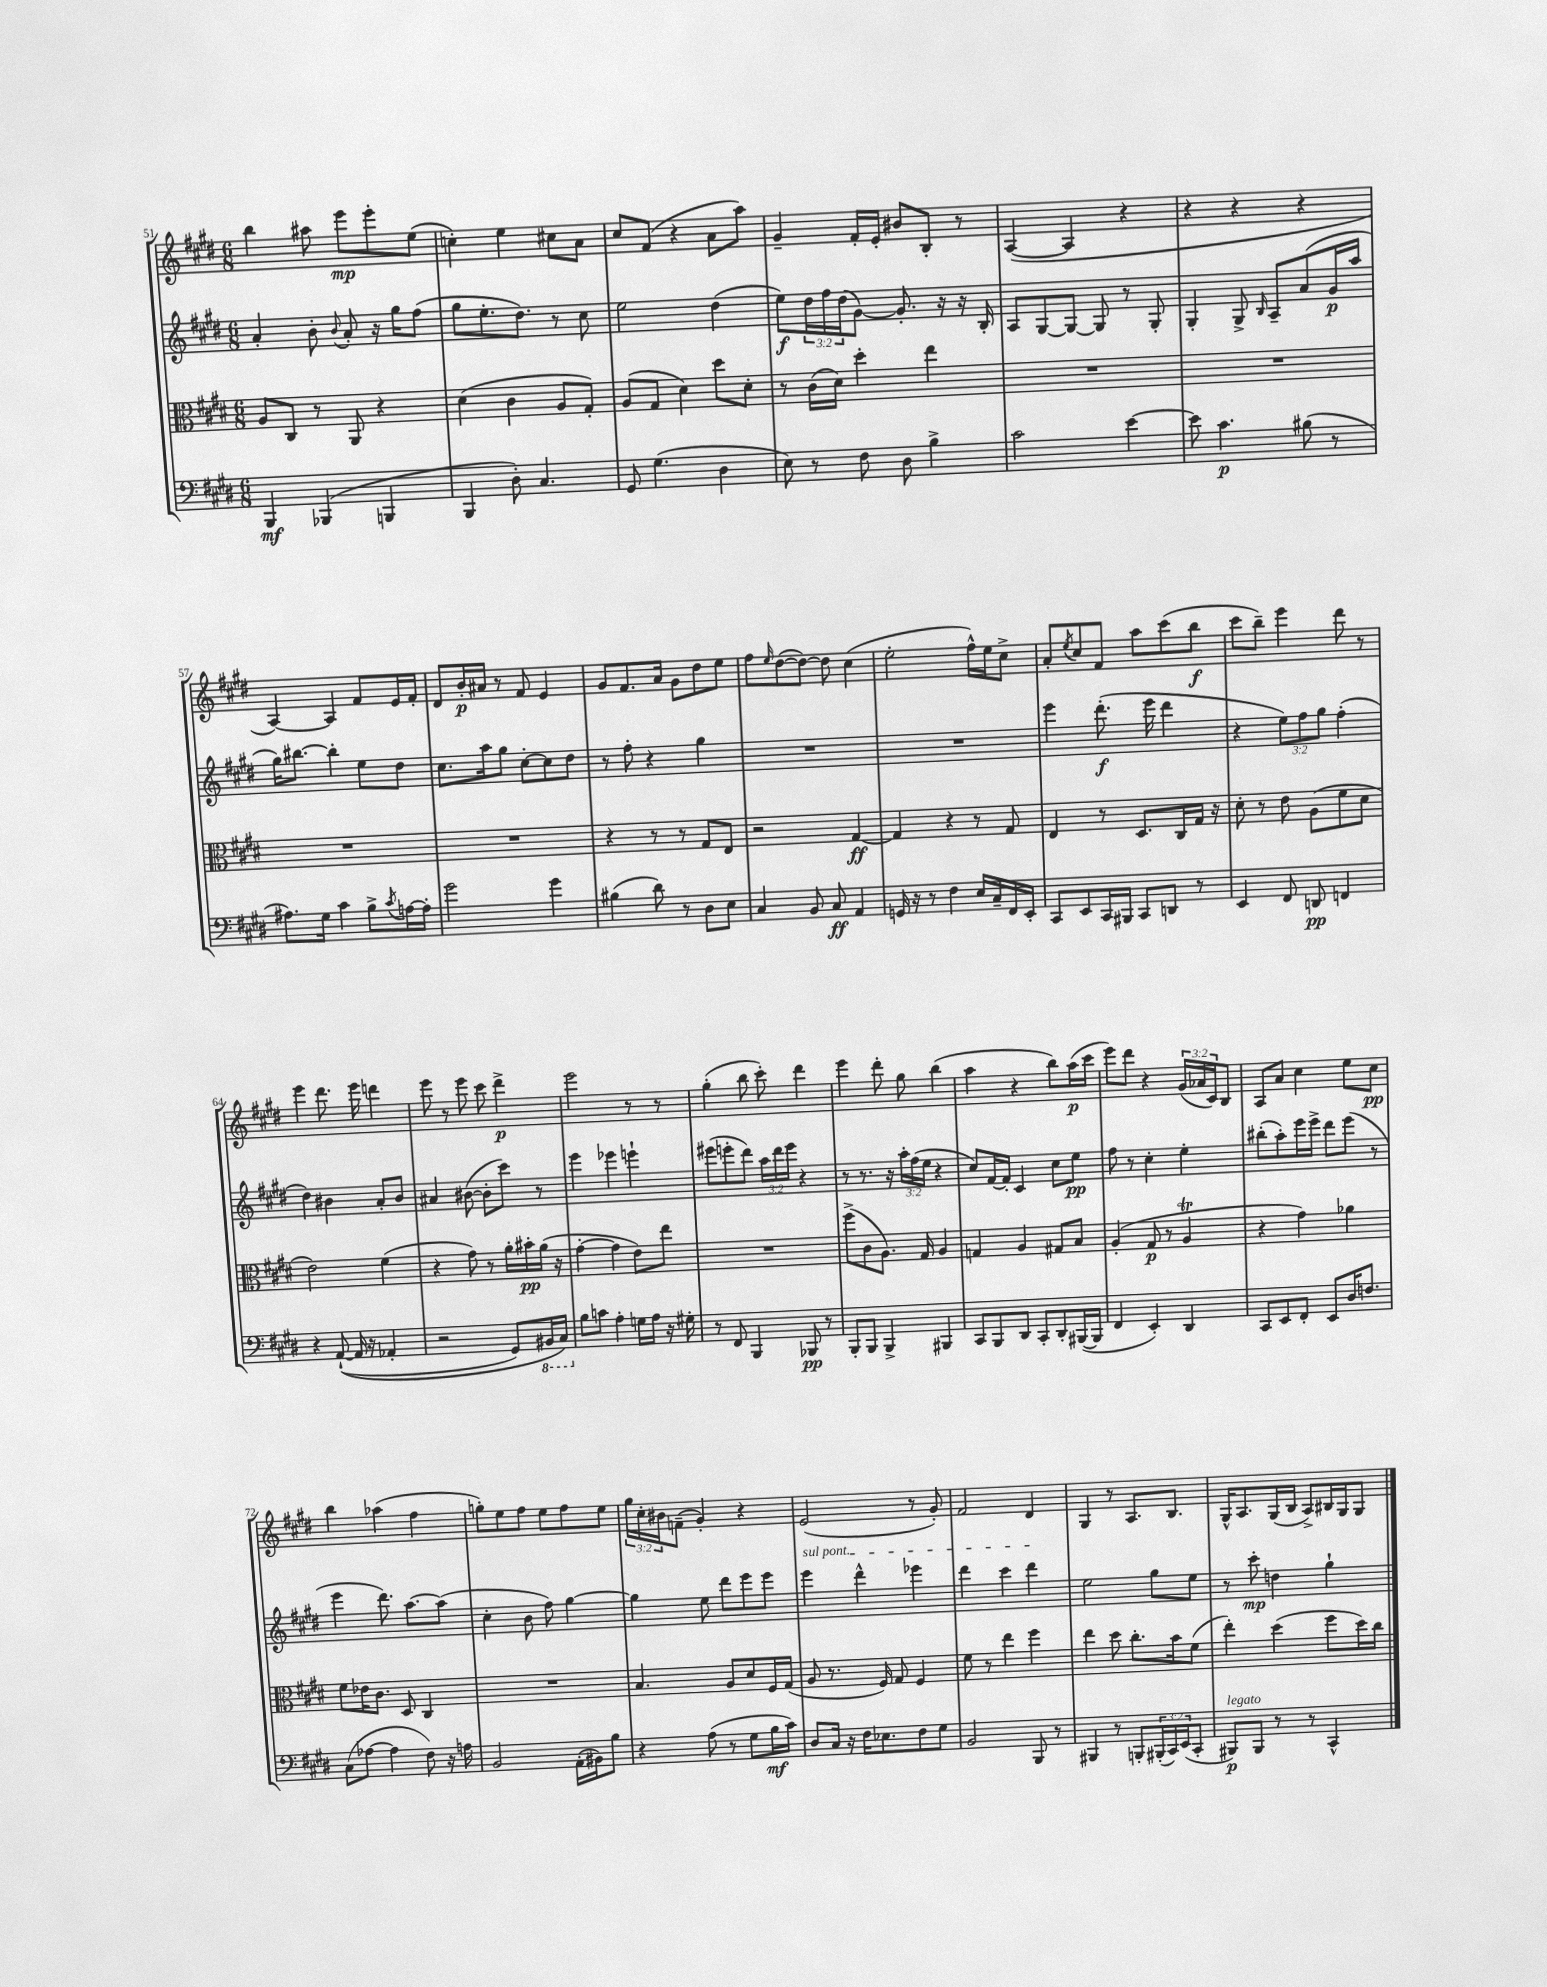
<<
\new StaffGroup <<
\new Staff = "s0" {
    \clef treble \key e \major \numericTimeSignature \time 6/8 \override Staff.TupletNumber.text = #tuplet-number::calc-fraction-text
    b''4 ais''8 e'''8\mp e'''8-. e''8( |
    c''4-.) e''4 cis''8 a'8 |
    cis''8 fis'8( r4 a'8 a''8) |
    gis'4-- fis'16-. e'16-. bis'8 b8-. r8 |
    a4~( a4 r4 |
    r4 r4 r4 |
    a4~) a4 fis'8 e'16 fis'16-. |
    dis'8 b'16-.\p ais'16 r8 fis'8 e'4 |
    gis'8 fis'8. a'16 gis'8 dis''8 e''8 |
    fis''8 \grace { e''16 } dis''8~( dis''8~) dis''8 cis''4( |
    e''2-. fis''16-^) e''16 cis''8-> |
    a'8-. \acciaccatura { e''8 } cis''8 fis'8 a''8 cis'''8( b''8\f |
    cis'''8 b''8--) e'''4 dis'''8 r8 |
    e'''4 dis'''8. e'''16 d'''4 |
    e'''8 r8 e'''8 cis'''8 dis'''4->\p |
    e'''2 r8 r8 |
    gis''4-.( b''8 cis'''8-.) dis'''4 |
    e'''4 dis'''8-. gis''8 b''4( |
    a''4 r4 b''8) a''16\p( cis'''16 |
    e'''8) dis'''8 r4 \tuplet 3/2 { gis'16( aes'16 cis'16) } b8 |
    a8 a'8 cis''4 e''8 cis''8\pp |
    b''4 aes''4( fis''4 |
    g''8-.) e''8 fis''8 e''8 fis''8 e''8 |
    \tuplet 3/2 { gis''16 cis''16-. bis'16 } f'8--( gis'4-.) r4 |
    e'2( r8 gis'8-.) |
    fis'2 dis'4 |
    gis4 r8 a8. b8. |
    gis16-^ a8. gis16( b16 a8->) bis16 gis16 gis8 \bar "|." |
}
\new Staff = "s1" {
    \clef treble \key e \major \numericTimeSignature \time 6/8 \override Staff.TupletNumber.text = #tuplet-number::calc-fraction-text
    a'4-. b'8-. \appoggiatura { b'8 } a'8-. r16 gis''16 fis''8( |
    gis''8 e''8.-. dis''8.) r8 cis''8 |
    e''2 dis''4( |
    e''8\f) \tuplet 3/2 { dis''16 fis''16 dis''16( } gis'8~) gis'8.-. r16 r16 b16-. |
    a8 gis8~ gis8~ gis8 r8 gis8-. |
    gis4-. gis8-> \grace { b16 } a8-- a'8( gis'16\p a''16 |
    gis''16) bis''8.~ bis''4-. e''8 dis''8 |
    cis''8. a''16 gis''8 cis''8~-. cis''8 dis''8 |
    r8 fis''8-. r4 gis''4 |
    R2. |
    R2. |
    e'''4 dis'''8.-.\f( e'''16 dis'''4 |
    r4 \tuplet 3/2 { e''8) fis''8 gis''8 } fis''4-.( |
    dis''4) bis'4 a'8-. bis'8 |
    ais'4 bis'8~( bis'8-. cis'''8) r8 |
    e'''4 ees'''4 e'''4-! |
    eis'''8( e'''8-. dis'''8) \tuplet 3/2 { a''16 dis'''16 e'''16 } r4 |
    r8 r8. r16 \tuplet 3/2 { a''16-. fis''16( e''16 } r4 |
    cis''8) fis'16~ fis'16-. cis'4 cis''8 e''8\pp |
    fis''8 r8 cis''4-. e''4-. |
    bis''8-.( a''8-.) e'''16 e'''16-> dis'''8 e'''8( r8 |
    e'''4 dis'''8.) a''8.~ a''8( |
    cis''4-. b'8 fis''8) gis''4~ |
    gis''4 e''8 dis'''8 e'''8 e'''8 |
    \once \override TextSpanner.bound-details.left.text = \markup { \italic "sul pont." } e'''4\startTextSpan dis'''4-^ ees'''4 |
    dis'''4 cis'''4 dis'''4\stopTextSpan |
    e''2 gis''8 e''8 |
    r8 cis'''8-.\mp d''4 gis''4-! \bar "|." |
}
\new Staff = "s2" {
    \clef alto \key e \major \numericTimeSignature \time 6/8
    a8 cis8 r8 a,8 r4 |
    dis'4( cis'4 a8 gis8-.) |
    a8( gis8 dis'4) dis''8 dis'8-. |
    r8 cis'16( dis'16) dis''4-. e''4 |
    R2. |
    R2. |
    R2. |
    R2. |
    r4 r8 r8 gis8 e8 |
    r2 gis4~\ff |
    gis4 r4 r8 gis8 |
    e4 r8 dis8. cis16 gis16 r16 |
    dis'8-. r8 e'8 a8( fis'8 dis'8 |
    e'2) fis'4( |
    r4 gis'8) r8 a'16-. bis'16-.\pp a'16( r16 |
    gis'4~-. gis'4 e'8) e''8 |
    R2. |
    fis''8->( cis'8 a8.) gis16 a4 |
    g4 a4 gis8 b8 |
    a4-.( gis8\p r8 a4\trill |
    r4 gis'4) aes'4 |
    fis'8 ees'16 cis'8. dis8 cis4 |
    R2. |
    b4. a8 dis'8 fis16 gis16( |
    a8 r8. fis16) gis8 fis4 |
    fis'8 r8 e''4 fis''4 |
    e''4 dis''8 cis''8.-. b'16 fis'8( |
    e''4-.) dis''4( fis''8 dis''16) cis''16 \bar "|." |
}
\new Staff = "s3" {
    \clef bass \key e \major \numericTimeSignature \time 6/8 \override Staff.TupletNumber.text = #tuplet-number::calc-fraction-text
    b,,4\mf bes,,4( b,,4 |
    b,,4 dis8-.) cis4. |
    gis,8 gis4.( dis4 |
    e8) r8 fis8 dis8 b4-> |
    cis'2 e'4~ |
    e'8 cis'4.\p bis8( r8 |
    ais8.) gis16 cis'4 b8-> \acciaccatura { cis'8 } a16~ a16-. |
    gis'2 gis'4 |
    bis4( dis'8) r8 dis8 e8 |
    cis4 b,8 cis8\ff a,4 |
    g,16 r16 r8 fis4 e16 cis16-- fis,16 e,16-. |
    cis,8 e,8 cis,16 bis,,16 cis,8 d,8 r8 |
    e,4 fis,8 d,8\pp f,4 |
    r4 a,8~-!(\( a,16 r16 aes,4-. |
    r2 gis,8) \ottava #-1 bis,,16 cis,16\) \ottava #0 |
    b8 c'8 a4-. g16 a16 r16 gis16-. |
    r8 fis,8 b,,4 bes,,8\pp r8 |
    b,,8-. b,,8 b,,4-> bis,,4 |
    cis,8 b,,8 dis,8 cis,8-. dis,8-. bis,,16~( bis,,16 |
    fis,4 e,4-.) dis,4 |
    cis,8 e,8 fis,8-. e,8 dis16 f8. |
    cis8( aes8~ aes4 fis8) r16 a16 |
    b,2 a,16-.( bis,16) b8 |
    r4 a8( r8 gis8 b16\mf cis'16) |
    dis8 cis16 r16 fis16 ees8. fis8 gis8 |
    b,2 b,,8 r8 |
    bis,,4 r8 b,,8-. \tuplet 3/2 { bis,,16-.( cis,16) e,16( } cis,8-. |
    bis,,8\p^\markup { \italic "legato" }) bis,,8 r8 r8 cis,4-^ \bar "|." |
}
>>
>>
\layout { \context { \Score currentBarNumber = #51 } }
